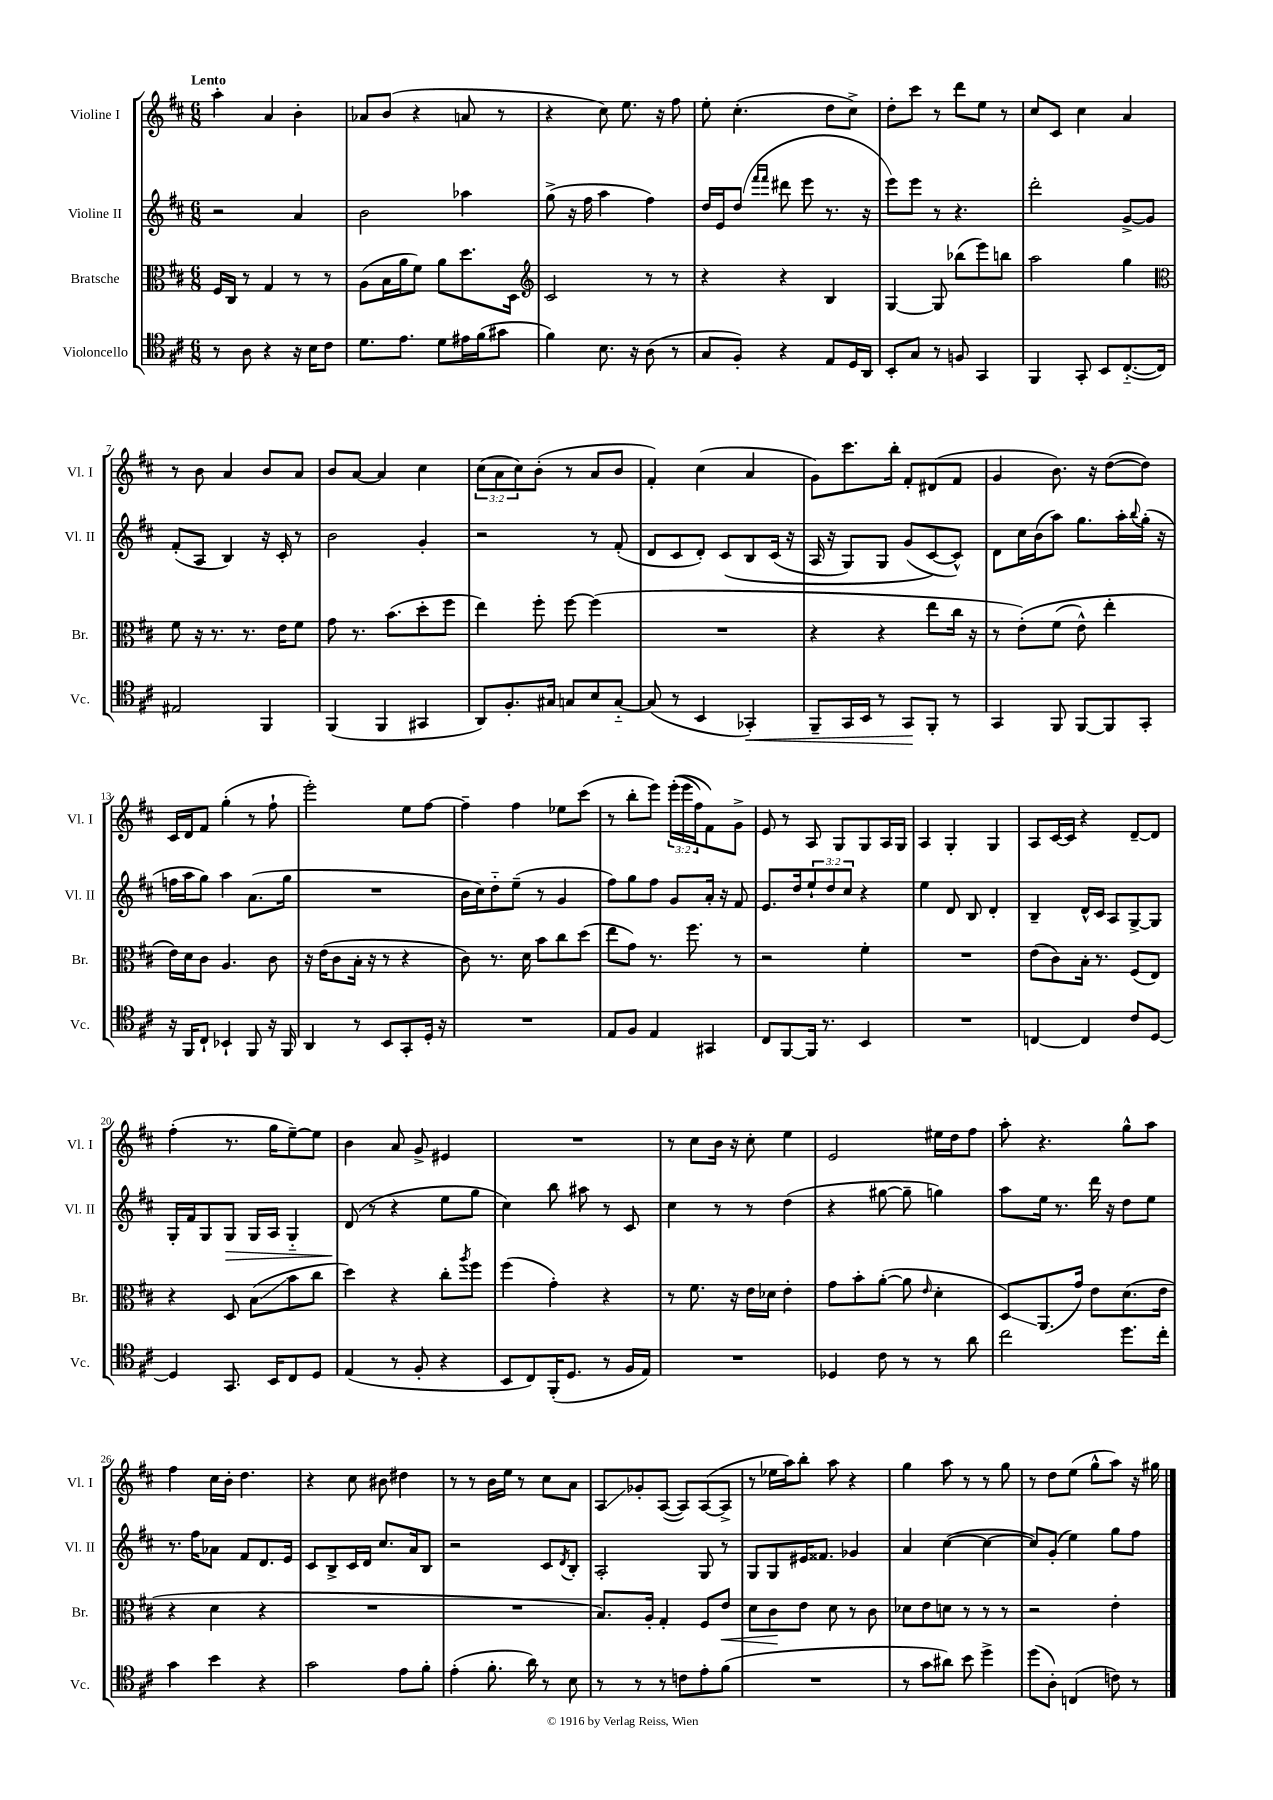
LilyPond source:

<<
\new StaffGroup <<
\new Staff = "s0" \with { instrumentName = "Violine I" shortInstrumentName = "Vl. I" } {
    \clef treble \key d \major \numericTimeSignature \time 6/8 \override Staff.TupletNumber.text = #tuplet-number::calc-fraction-text \tempo "Lento"
    a''4-. a'4 b'4-. |
    aes'8 b'8( r4 a'8 r8 |
    r4 cis''8) e''8. r16 fis''8 |
    e''8-. cis''4.-.( d''8 cis''8->) |
    d''8-. cis'''8 r8 d'''8 e''8 r8 |
    cis''8 cis'8 cis''4 a'4 |
    r8 b'8 a'4 b'8 a'8 |
    b'8 a'8~ a'4 cis''4 |
    \tuplet 3/2 { cis''8( a'8 cis''8) } b'8-.( r8 a'8 b'8 |
    fis'4-.) cis''4( a'4 |
    g'8) cis'''8. b''16-. fis'8-. dis'8( fis'8 |
    g'4 b'8.) r16 d''8~( d''8) |
    cis'16 d'16 fis'8 g''4-.( r8 fis''8-! |
    e'''2-.) e''8 fis''8~ |
    fis''4-- fis''4 ees''8 cis'''8( |
    r8 b''8-. e'''8) \tuplet 3/2 { e'''16-.(\( e'''16 fis''16) } fis'8\) g'8-> |
    e'8 r8 a8 g8 g8 a16 g16 |
    a4 g4-. g4 |
    a8 cis'16~ cis'16 r4 d'8~-- d'8 |
    fis''4-.( r8. g''16 e''8~--) e''8 |
    b'4 a'8 g'8-> eis'4 |
    R2. |
    r8 cis''8 b'16 r16 cis''8-. e''4 |
    e'2 eis''16 d''16 fis''8 |
    a''8-. r4. g''8-^ a''8 |
    fis''4 cis''16 b'16-. d''4. |
    r4 cis''8 bis'8 dis''4 |
    r8 r8 b'16 e''16 r8 cis''8 a'8 |
    a8\glissando ges'8-. a8~( a8) a8~( a8-> |
    r8 ees''16 a''16) b''8-. a''8 r4 |
    g''4 a''8 r8 r8 g''8 |
    r8 d''8 e''8( g''8-^ a''8) r16 gis''16 \bar "|." |
}
\new Staff = "s1" \with { instrumentName = "Violine II" shortInstrumentName = "Vl. II" } {
    \clef treble \key d \major \numericTimeSignature \time 6/8 \override Staff.TupletNumber.text = #tuplet-number::calc-fraction-text
    r2 a'4 |
    b'2 aes''4 |
    g''8->( r16 fis''16 a''4 fis''4) |
    d''16 e'16 d''8( \grace { fis'''16 fis'''16 } dis'''8 e'''8 r8. r16 |
    e'''8) e'''8 r8 r4. |
    d'''2-. g'8~-> g'8 |
    fis'8-.( a8 b4) r16 cis'16-. r8 |
    b'2 g'4-. |
    r2 r8 fis'8-.( |
    d'8 cis'8 d'8-.) cis'8\( b8 cis'16( r16 |
    a16 r16 g8) g8 g'8( cis'8~\) cis'8-^) |
    d'8 cis''16 b'16( a''8) g''8. a''16-. \appoggiatura { b''8 } g''16-.( r16 |
    f''16 a''16 g''8) a''4 a'8.( g''16 |
    R2. |
    b'16 cis''16) d''8-_ e''8--( r8 g'4 |
    fis''8) g''8 fis''8 g'8 a'16-. r16 fis'8 |
    e'8. d''16 \tuplet 3/2 { e''8-! d''8 cis''8 } r4 |
    e''4 d'8 b8 d'4-. |
    b4-- d'16-^ cis'16 a8 g8~-> g8 |
    g16-. fis'16 g8 g8\> g16 a16 g4-_ |
    d'8\!( r8 r4 e''8 g''8 |
    cis''4) b''8 ais''8 r8 cis'8 |
    cis''4 r8 r8 d''4( |
    r4 gis''8~ gis''8-- g''4) |
    a''8 e''16 r8. d'''16 r16 d''8 e''8 |
    r8. fis''16 aes'8 fis'8 d'8. e'16 |
    cis'8 b8-> cis'16 d'16 cis''8. a'16 b8 |
    r2 cis'8 \acciaccatura { d'8 } b8-. |
    a2-. g8 r8 |
    g8 g8 eis'16 fisis'8. ges'4 |
    a'4 cis''4~( cis''4~ |
    cis''8) g'8-.( e''4) g''8 fis''8 \bar "|." |
}
\new Staff = "s2" \with { instrumentName = "Bratsche" shortInstrumentName = "Br." } {
    \clef alto \key d \major \numericTimeSignature \time 6/8
    fis16 cis16 r8 g4 r8 r8 |
    a8( b16 a'16 fis'8) a'8 d''8. d16 |
    \clef treble cis'2 r8 r8 |
    r4 r4 b4 |
    g4~ g8 bes''8( e'''8) b''8 |
    a''2 g''4 |
    \clef alto fis'8 r16 r8. r8. e'16 fis'8 |
    g'8 r8. b'8.( d''8-. fis''8 |
    e''4) fis''8-. fis''8~ fis''4( |
    R2. |
    r4 r4 e''8 cis''16 r16 |
    r8 e'8-.)\( fis'8( e'8-^) e''4-. |
    e'16\) d'16 cis'8 a4. cis'8 |
    r16 e'16( cis'8 b16-. r16 r8 r4 |
    cis'8) r8. d'16 b'8 cis''8 d''8( |
    e''8 g'8) r8. fis''8. r8 |
    r2 fis'4-. |
    R2. |
    e'8( cis'8) b16-. r8. fis8( e8) |
    r4 d8 b8\glissando( b'8 cis''8 |
    d''4) r4 cis''8-. \acciaccatura { a''8 } fis''8 |
    fis''4( g'4-.) r4 |
    r8 fis'8. r16 e'16 des'16 e'4-. |
    g'8 b'8-. a'8~-.( a'8 \grace { e'16 } d'4-. |
    d8\glissando) a,8.( g'16) e'8 d'8.( e'16 |
    r4 d'4 r4 |
    R2. |
    R2. |
    b8.) a16-. g4-. fis8 e'8\< |
    d'8 cis'8\! e'8 d'8 r8 cis'8 |
    des'8 e'8 d'8 r8 r8 r8 |
    r2 e'4-. \bar "|." |
}
\new Staff = "s3" \with { instrumentName = "Violoncello" shortInstrumentName = "Vc." } {
    \clef tenor \key d \major \numericTimeSignature \time 6/8
    r8 a8 r4 r16 b16 cis'8 |
    d'8. e'8. d'8 eis'16 fis'16( gis'8 |
    fis'4) b8. r16 a8( r8 |
    g8 fis8-.) r4 e8 d16 a,16 |
    b,8-. g8 r8 f8 g,4 |
    fis,4 g,8-. b,8 cis8.~-_( cis16) |
    eis2 fis,4 |
    fis,4( fis,4 gis,4 |
    a,8) fis8.-. gis16 g8 b8 g8~-_ |
    g8( r8 b,4 ges,4-.\<) |
    fis,8-- g,16 b,16 r8 g,8\! fis,8-. r8 |
    g,4 fis,8 fis,8~ fis,8 g,8-. |
    r16 fis,16 cis8-! bes,4-! fis,8 r16 fis,16 |
    a,4 r8 b,8 g,8-. d16-. r16 |
    R2. |
    e8 fis8 e4 gis,4 |
    cis8 fis,8~ fis,16 r8. b,4 |
    R2. |
    c4~ c4 cis'8 d8~ |
    d4 g,8. b,16 cis8 d8 |
    e4( r8 fis8-. r4 |
    b,8 cis8) fis,16-.( d8. r8 fis16 e16) |
    R2. |
    des4 cis'8 r8 r8 a'8 |
    cis''2 d''8. cis''16-. |
    g'4 b'4 r4 |
    g'2 e'8 fis'8-. |
    e'4-.( fis'8.-. a'16) r8 b8 |
    r8 r8 r8 c'8 e'8-. fis'8( |
    R2. |
    r8 g'8 ais'8) b'8 d''4-> |
    d''8( a8-.) c4( c'8) r8 \bar "|." |
}
>>
>>
